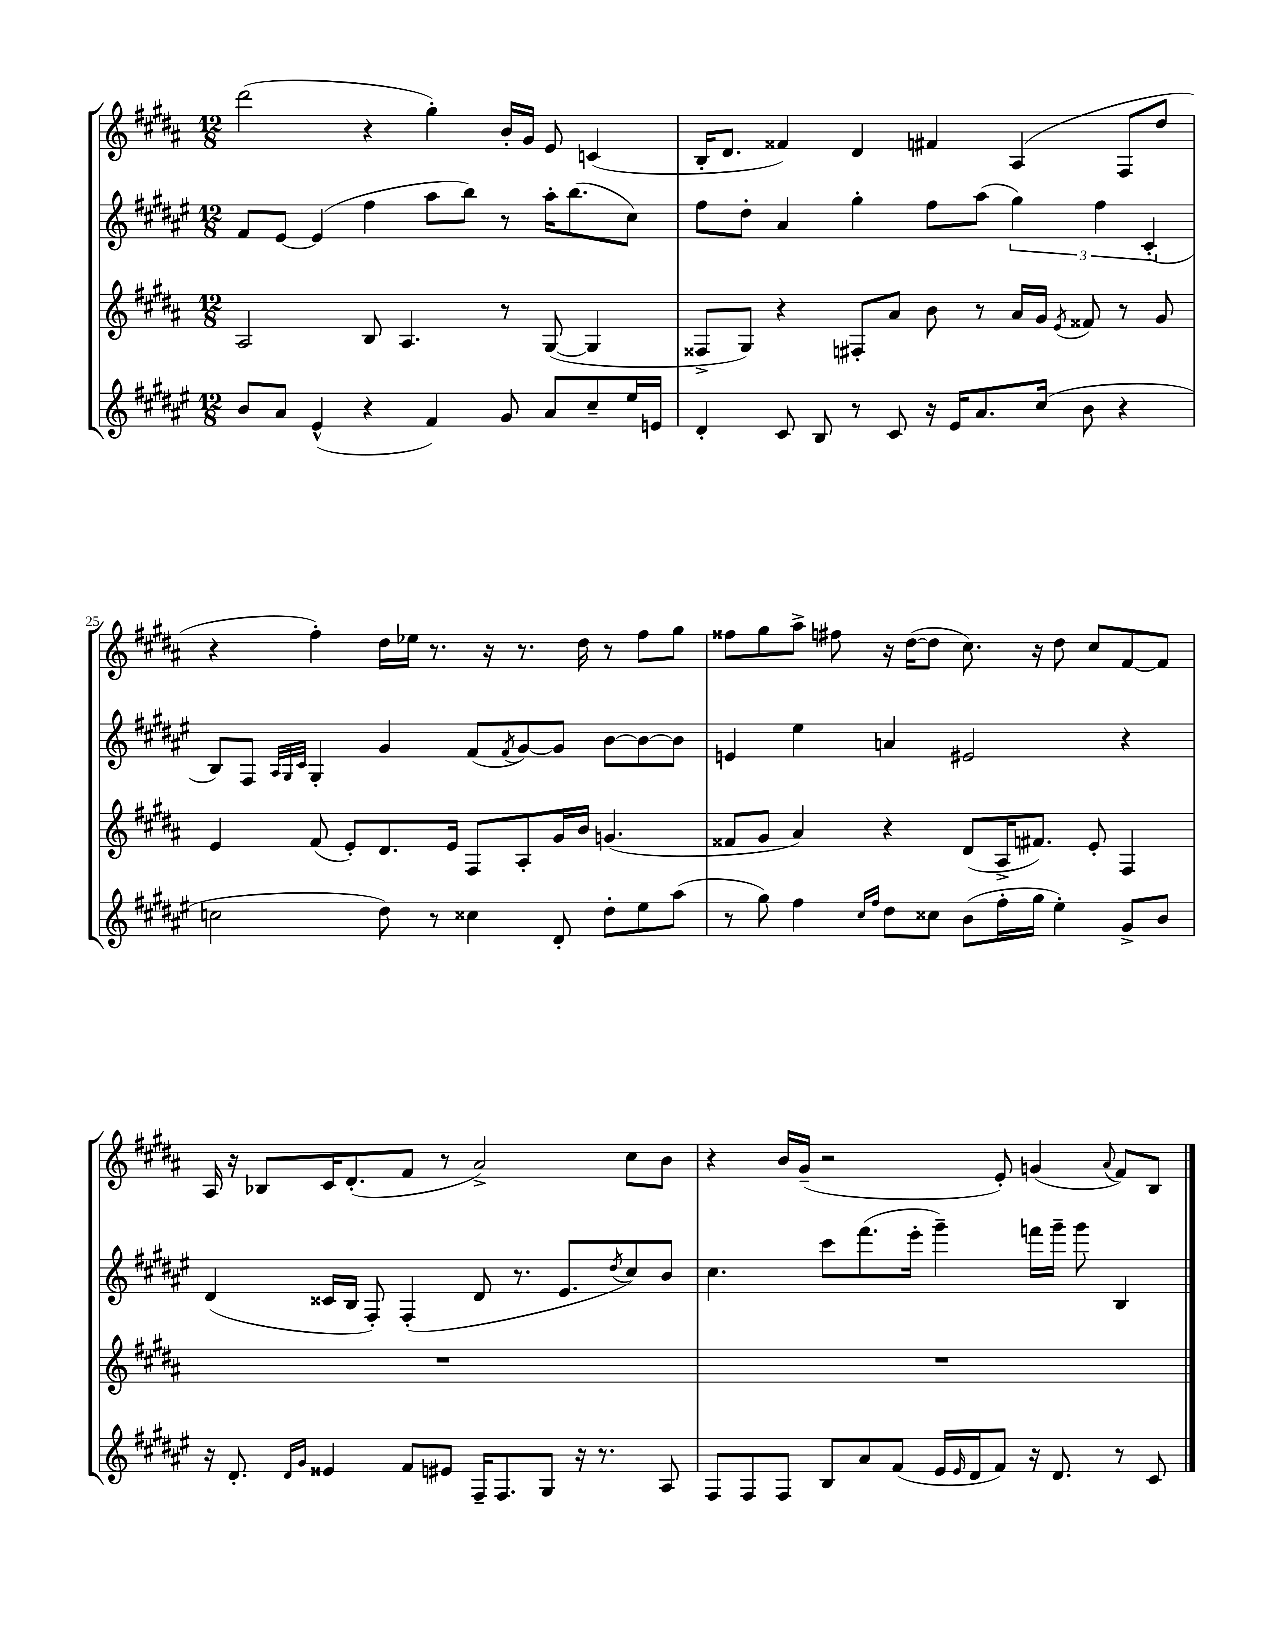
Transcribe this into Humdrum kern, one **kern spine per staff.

**kern	**kern	**kern	**kern
*staff4	*staff3	*staff2	*staff1
*clefG2	*clefG2	*clefG2	*clefG2
*k[f#c#g#d#a#e#]	*k[f#c#g#d#a#]	*k[f#c#g#d#a#e#]	*k[f#c#g#d#a#]
*M12/8	*M12/8	*M12/8	*M12/8
8b	2A#	8f#	(2ddd#
8a#	.	[8e#	.
(4e#^^	.	(4e#]	.
4r	8B	4ff#	4r
.	4.A#	.	.
4f#)	.	8aa#	4gg#')
.	.	8bb)	.
8g#	8r	8r	16b'
.	.	.	16g#
8a#	([8G#	16aa#'	8e
.	.	(8.bb	.
8cc#~	4G#]	.	(4c
16ee#	.	8cc#)	.
16e	.	.	.
=	=	=	=
4d#'	8F##^	8ff#	16B'
.	.	.	8.d#
.	8G#)	8dd#'	.
8c#	4r	4a#	4f##)
8B	.	.	.
8r	8F#'	4gg#'	4d#
8c#	8a#	.	.
16r	8b	8ff#	4f#
16e#	.	.	.
8.a#	8r	(8aa#	.
.	16a#	6gg#)	(4A#
(16cc#	16g#	.	.
.	8qe	.	.
8b	8f##	.	.
.	.	6ff#	.
4r	8r	.	8F#
.	.	(6c#'	.
.	8g#	.	8dd#
=	=	=	=
2cc	4e	8B)	4r
.	.	8F#	.
.	.	32qqA#	.
.	.	32qqG#	.
.	.	32qqc#	.
.	(8f#	4G#'	4ff#')
.	8e')	.	.
8dd#)	8.d#	4g#	16dd#
.	.	.	16ee-
8r	.	.	8.r
.	16e	.	.
4cc##	8F#	(8f#	.
.	.	.	16r
.	.	8qf#	.
.	8A#'	[8g#)	8.r
8d#'	16g#	8g#]	.
.	16b	.	16dd#
8dd#'	(4.g	[8b	8r
8ee#	.	8b_	8ff#
(8aa#	.	8b]	8gg#
=	=	=	=
8r	8f##	4e	8ff##
8gg#)	8g#	.	8gg#
4ff#	4a#)	4ee#	8aa#^
.	.	.	8ff#
16qqcc#	.	.	.
16qqff#	.	.	.
8dd#	4r	4a	16r
.	.	.	([16dd#
8cc##	.	.	8dd#]
(8b	(8d#	2e#	8.cc#)
16ff#'	16A#^	.	.
16gg#	8.f#)	.	16r
4ee#')	.	.	8dd#
.	8e'	.	8cc#
8g#^	4F#	4r	[8f#
8b	.	.	8f#]
=	=	=	=
16r	1.r	(4d#	16A#
8.d#'	.	.	16r
.	.	.	8B-
16qqd#	.	.	.
16qqg#	.	.	.
4e##	.	16c##	16c#
.	.	16B	(8.d#'
.	.	8F#')	.
8f#	.	(4F#'	8f#
8e#	.	.	8r
16F#~	.	8d#	2a#^)
8.F#	.	.	.
.	.	8.r	.
8G#	.	.	.
.	.	8.e#	.
16r	.	.	.
8.r	.	.	.
.	.	8qdd#	.
.	.	8cc#)	8cc#
8A#	.	8b	8b
=	=	=	=
8F#	1.r	4.cc#	4r
8F#	.	.	.
8F#	.	.	16b
.	.	.	(16g#~
8B	.	8ccc#	2r
8a#	.	(8.fff#	.
(8f#	.	.	.
.	.	16eee#'	.
16e#	.	4ggg#~)	.
16qqe#	.	.	.
16d#	.	.	.
8f#)	.	.	8e')
16r	.	16fff	(4g
8.d#	.	16ggg#~	.
.	.	8ggg#	.
.	.	.	8qqa#
8r	.	4B	8f#)
8c#	.	.	8B
==	==	==	==
*-	*-	*-	*-
